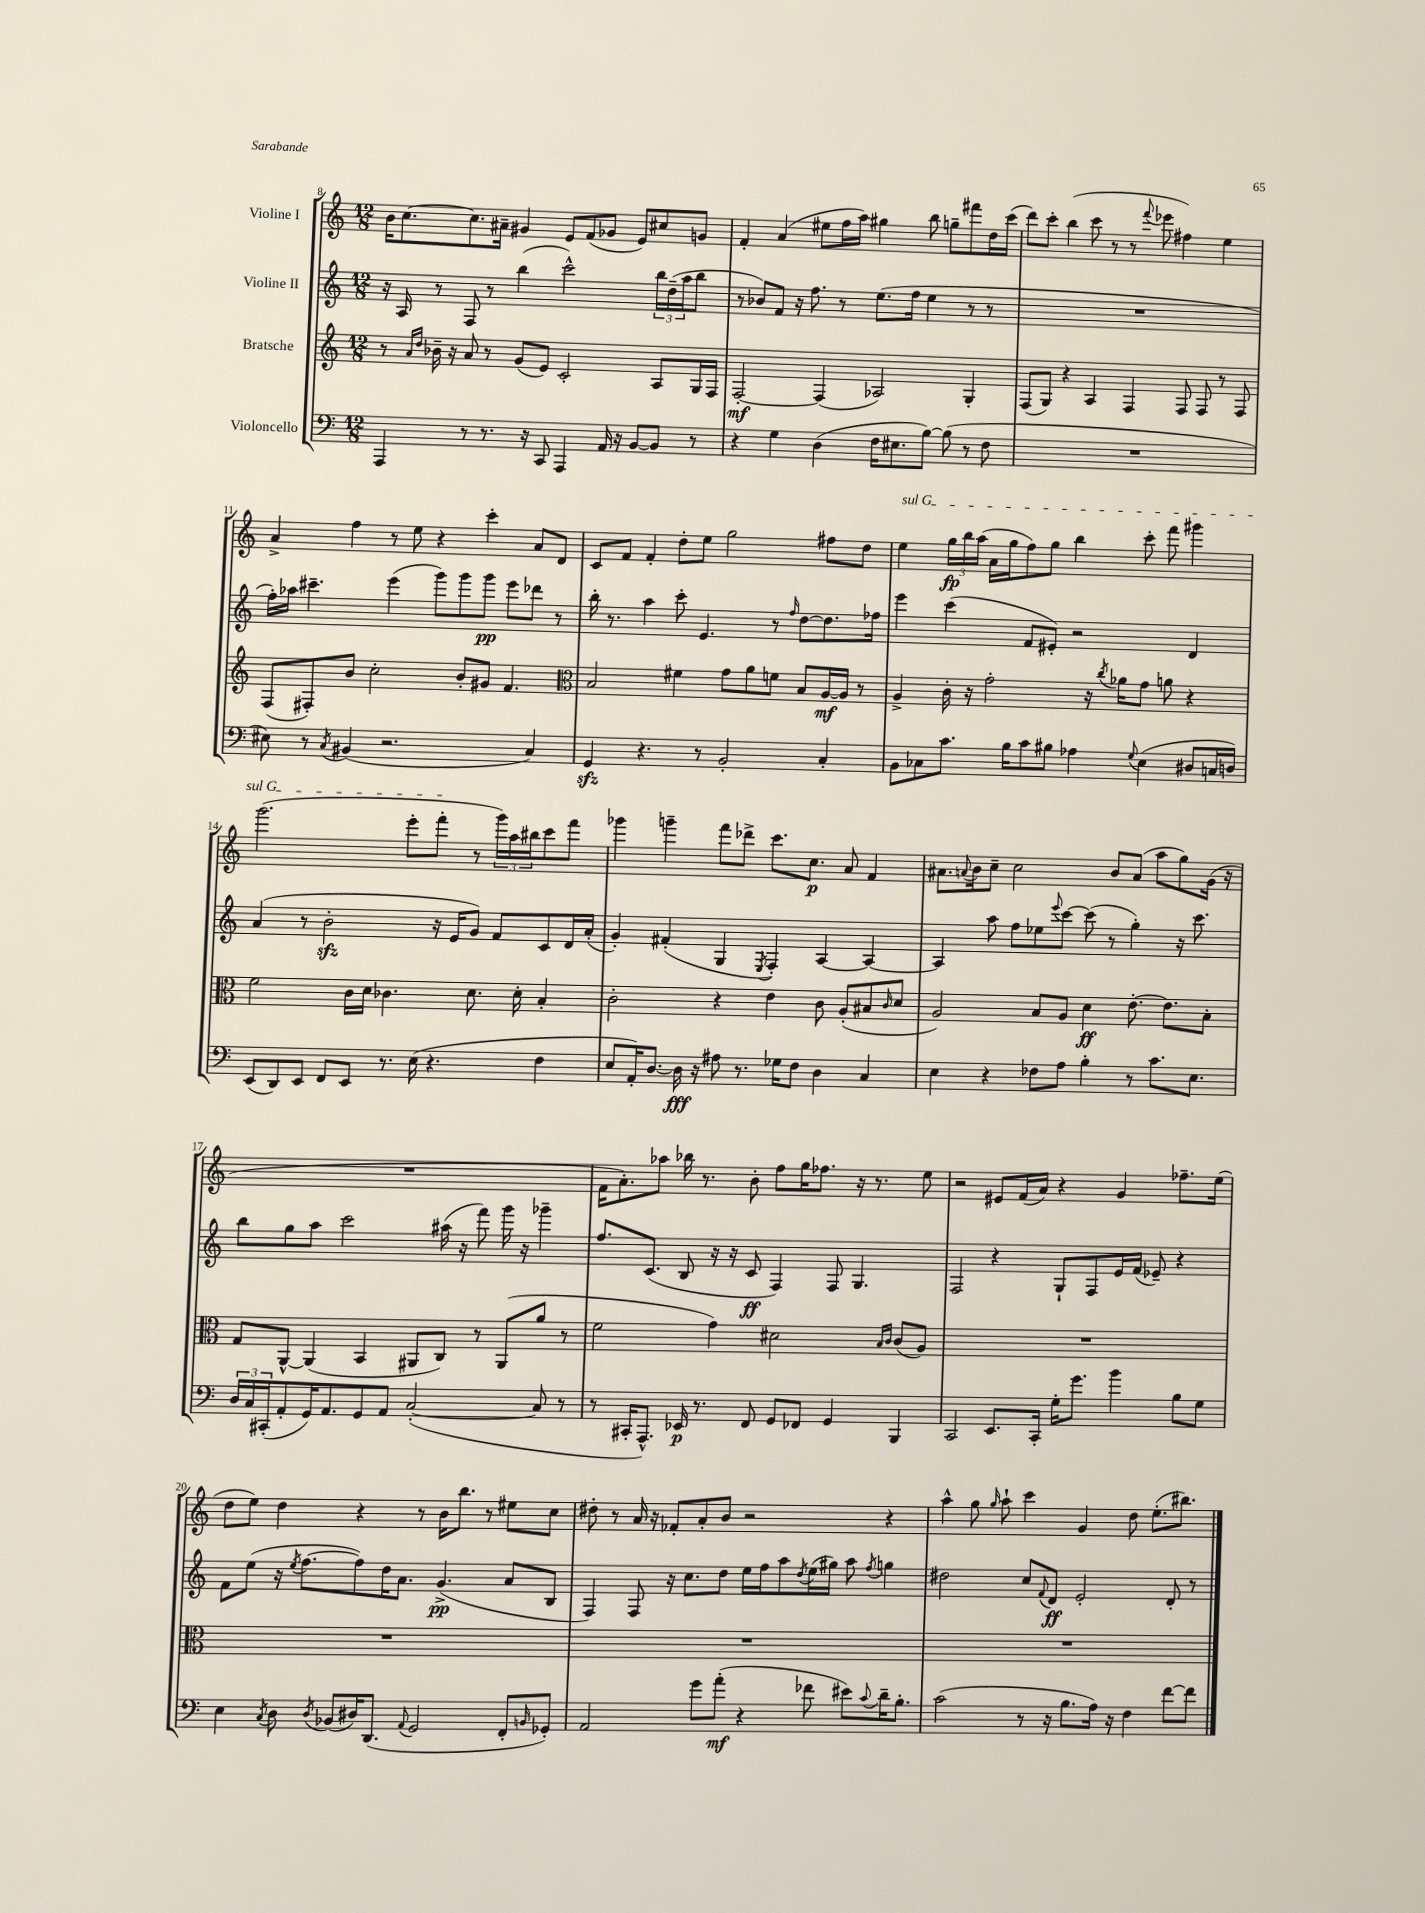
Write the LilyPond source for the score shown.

<<
\new StaffGroup <<
\new Staff = "s0" \with { instrumentName = "Violine I" } {
    \clef treble \key c \major \numericTimeSignature \time 12/8
    b'16 c''8.~ c''8. ais'16-- gis'4 e'8 f'8( ges'8 e'8) cis''8 g'8 |
    f'4-. a'4( eis''8 f''16 a''16) gis''4 b''8 g''8-- fis'''8 d''16 c'''16( |
    d'''8) c'''8-. b''4( c'''8 r8 r8 \appoggiatura { f'''8 } ees'''8 fis''4) e''4 |
    a'4-> f''4 r8 e''8 r4 c'''4-. a'8 d'8 |
    c'8 f'8 f'4-. d''8-. e''8 g''2 fis''8 d''8 |
    \once \override TextSpanner.bound-details.left.text = \markup { \italic "sul G" } e''4\startTextSpan \tuplet 3/2 { g''16\fp b''16 a''16( } a'16 g''16 f''8) g''8 b''4 c'''8-. f'''8 gis'''4 |
    g'''2.( e'''8-. f'''8-.\stopTextSpan r8 \tuplet 3/2 { g'''16) a''16 bis''16 } c'''8 f'''8 |
    ges'''4 g'''4-- f'''8 des'''8-> c'''8. c''8.\p a'8 f'4 |
    ais'8. \appoggiatura { a'8 } b'16 c''8-- c''2 b'8 a'8( a''8 g''8) g'16( r16 |
    R1. |
    f'16 a'8.-.) aes''8 bes''16 r8. b'8-. f''8 g''16 fes''8. r16 r8. e''8 |
    r2 eis'8 f'16( a'16) r4 g'4 fes''8.-- e''16( |
    d''8 e''8) d''4 r4 r8 b'16 b''8. r8 eis''8 c''8 |
    dis''8-. r8 a'16 r16 fes'8-. a'8-. b'8 r2 r4 |
    a''4-^ g''8 \grace { g''16 } a''8-! c'''4 g'4 d''8 e''8.-.( bis''8.) \bar "|." |
}
\new Staff = "s1" \with { instrumentName = "Violine II" } {
    \clef treble \key c \major \numericTimeSignature \time 12/8
    r16 a16 r8 f8 r8 b''4( c'''2-^) \tuplet 3/2 { b''16 d''16--( a''16 } b''8 |
    r8 bes'8) f'8 r16 f''8. r8 e''8.( f''16 e''4 r8 r8 |
    R1. |
    f''16-.) aes''16 cis'''4.-- e'''4( g'''8) g'''8 g'''8\pp e'''8 des'''8 r8 |
    b''16-. r8. a''4 c'''8-. e'4. r8 \grace { f''16 } d''8~ d''8. fes''16 |
    e'''4 c'''4( f'8 eis'8-.) r2 d'4 |
    a'4( r8 b'2-.\sfz r16 e'16 g'8) f'8 c'8 d'16 a'16-.( |
    g'4-.) fis'4-.( g4 \acciaccatura { e8 } f4-.) a4~ a4~ |
    a4 a''8 f''8 ees''8 \appoggiatura { e'''8 } c'''8~ c'''8( r8 g''4-.) r16 c'''8. |
    b''8 g''8 a''8 c'''2 ais''16( r16 f'''8) g'''16 r16 ges'''4-- |
    f''8. c'8.( b8 r16 r16 c'8\ff f4) f8 g4. |
    f2 r4 g8-! f8 e'16 f'16( ees'8--) r4 |
    f'8 e''8( r16 \acciaccatura { e''8 } f''8.~ f''8) d''16 a'8. g'4.->\pp( a'8 b8 |
    f4) f8 r16 c''8. d''8 e''16 f''16 a''8 \acciaccatura { d''8 } e''16( gis''16) a''8 \acciaccatura { f''8 } g''4 |
    dis''2 c''8 \appoggiatura { f'8 } d'8\ff e'2-. d'8-. r8 \bar "|." |
}
\new Staff = "s2" \with { instrumentName = "Bratsche" } {
    \clef treble \key c \major \numericTimeSignature \time 12/8
    r8 \grace { a'16 d''16 } bes'16-- r16 a'8 r8 g'8( e'8) c'2-. a8 g16 f16 |
    f2~-.\mf f4( aes2) g4-. |
    f8( g8) r4 a4 f4 f8 f8 r8 f8 |
    f8( fis8-.) b'8 c''2-. b'8-. gis'8 f'4. |
    \clef alto b2 fis'4 g'8 a'8 f'8 b8 a16~\mf a16 r8 |
    a4-> c'16-. r16 g'2-. r16 \acciaccatura { c''8 } aes'16 g'8 a'8 r4 |
    f'2 c'16 d'16 ces'4. d'8. d'16-. b4-. |
    c'2-. r4 e'4 c'8 a8-.( bis8 \grace { c'16 } d'8 |
    a2) b8 a8 d'4\ff e'8.~-. e'8. b8-. |
    g8 a,8~-^ a,4( b,4 ais,8 c8) r8 ais,8( a'8 r8 |
    f'2 g'4) dis'2 \grace { b16 c'16 } c'8( a8) |
    R1. |
    R1. |
    R1. |
    R1. \bar "|." |
}
\new Staff = "s3" \with { instrumentName = "Violoncello" } {
    \clef bass \key c \major \numericTimeSignature \time 12/8
    a,,4 r8 r8. r16 c,8 a,,4 a,16 r16 b,8~ b,8 r8 |
    r4 g4 d4( f16 eis8. b8~) b8( r8 f8 |
    R1. |
    eis8) r8 \acciaccatura { c8 } bis,4( r2. c4) |
    g,4\sfz r4. r8 b,2-. c4-. |
    b,8 ces8 c'8. b16 c'8 bis8 aes4 \appoggiatura { g8 } e4( dis8 c16 d16) |
    e,8( d,8) e,8 f,8 e,8 r8. e16( r4. f4 |
    e8 a,16-.) d8.~ d16\fff r16 ais8 r8. ges16 f8 d4 c4 |
    e4 r4 fes8 a8 b4-. r8 c'8. e8. |
    \tuplet 3/2 { d16 c16 cis,16-.( } a,8-. g,16) a,8. g,8 a,8 c2~-.( c8 r8 |
    r8 cis,16-. a,,8.-^) ees,16\p r8. f,8 g,8 fes,8 g,4 b,,4 |
    c,2 e,8. c,16-. g16-. g'8. b'4 b8 g8 |
    e4 \acciaccatura { c8 } d8 \acciaccatura { d8 } bes,8( dis16) d,8.( \appoggiatura { a,8 } g,2 f,8-. \grace { b,16 } ges,8-.) |
    a,2 g'8 a'8-.\mf( r4 fes'8 eis'8) \appoggiatura { c'8 } d'16-- b8.-. |
    c'2( r8 r16 b8. a16) r16 f4 f'8~ f'8 \bar "|." |
}
>>
>>
\layout { \context { \Score currentBarNumber = #8 } }
